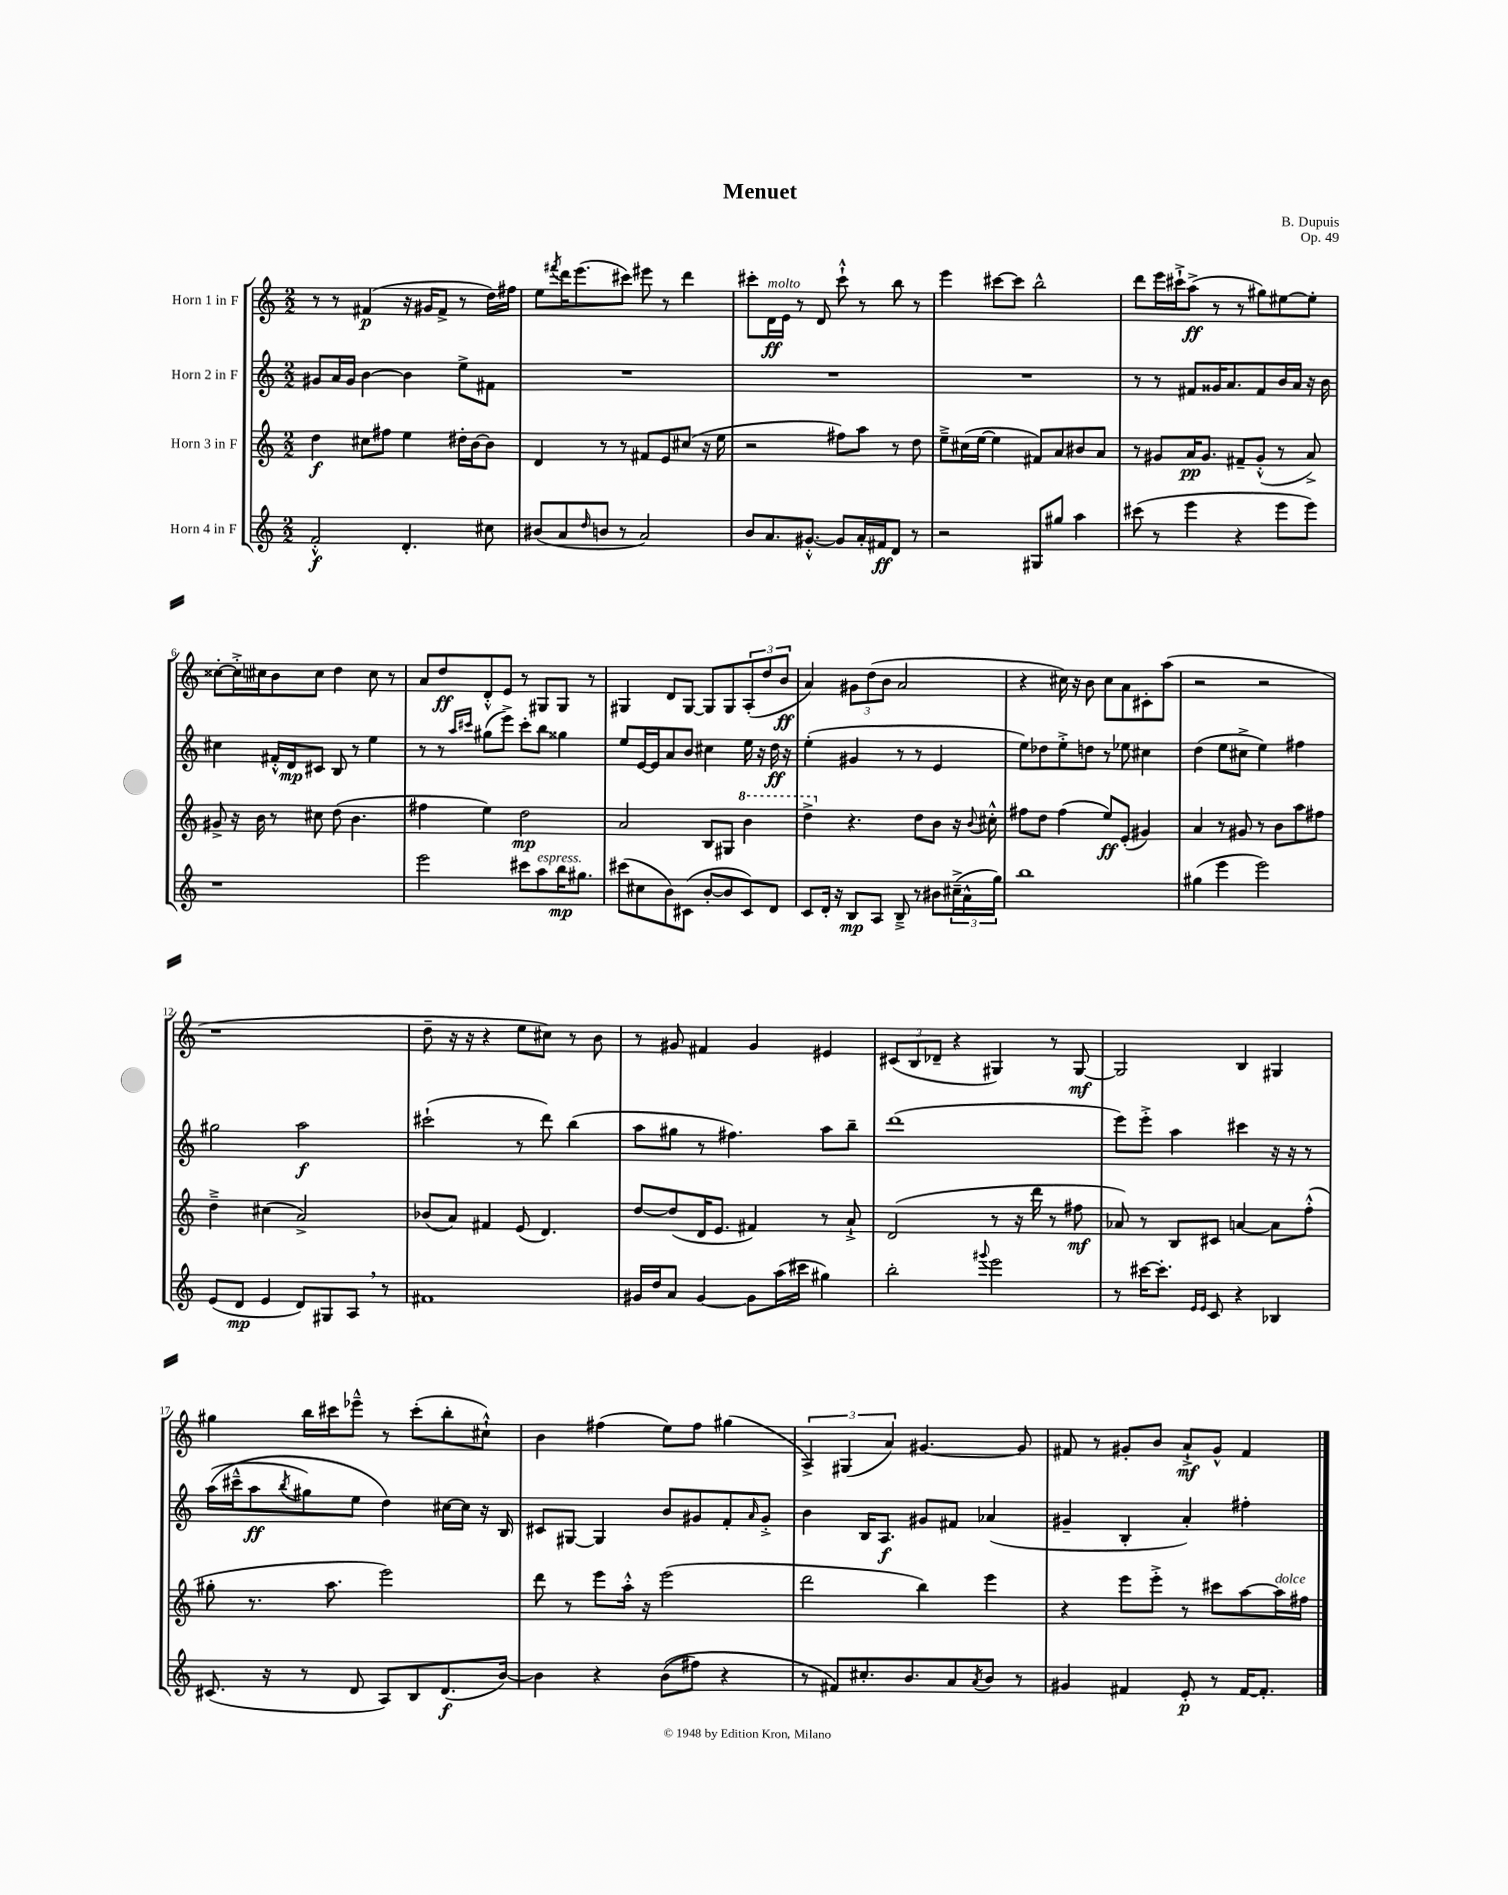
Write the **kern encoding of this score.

**kern	**dynam	**kern	**dynam	**kern	**dynam	**kern	**dynam
*part4	*part4	*part3	*part3	*part2	*part2	*part1	*part1
*staff4	*staff4	*staff3	*staff3	*staff2	*staff2	*staff1	*staff1
*I"Horn 4 in F	*	*I"Horn 3 in F	*	*I"Horn 2 in F	*	*I"Horn 1 in F	*
*clefG2	*	*clefG2	*	*clefG2	*	*clefG2	*
*k[]	*	*k[]	*	*k[]	*	*k[]	*
*M2/2	*	*M2/2	*	*M2/2	*	*M2/2	*
=1	=1	=1	=1	=1	=1	=1	=1
2f'^^/	f	4dd\	f	8g#X/L	.	8r	.
.	.	.	.	16a/L	.	8r	.
.	.	.	.	16g#/JJ	.	.	.
.	.	8cc#X\L	.	[4b\	.	(4f#X/	p
.	.	8ff#X\J	.	.	.	.	.
4.d'/	.	4ee\	.	4b\]	.	16r	.
.	.	.	.	.	.	16g#X/KL	.
.	.	.	.	.	.	8f#^/J	.
.	.	16dd#X'\LL	.	8ee^\L	.	8r	.
.	.	[16b\J	.	.	.	.	.
8cc#X\	.	8b\J]	.	8f#X\J	.	16dd\LL)	.
.	.	.	.	.	.	16ff#X\JJ	.
=2	=2	=2	=2	=2	=2	=2	=2
(8b#X/L	.	4d/	.	1r	.	8ee\L	.
.	.	.	.	.	.	8qfff#X/	.
8a/	.	.	.	.	.	16ddd\K	.
.	.	.	.	.	.	(8.eee\	.
16qqdd/	.	.	.	.	.	.	.
8bn/J	.	8r	.	.	.	.	.
8r	.	8r	.	.	.	8ccc#X\J)	.
2a/)	.	8f#X/L	.	.	.	8eee#X\	.
.	.	8e/	.	.	.	8r	.
.	.	(8cc#X/J	.	.	.	4ddd\	.
.	.	16r	.	.	.	.	.
.	.	16ee\	.	.	.	.	.
=3	=3	=3	=3	=3	=3	=3	=3
8b/L	.	2r	.	1r	.	8ccc#X'\L	.
!	!	!	!	!	!	!LO:TX:a:i:t=molto	!
8.a/	.	.	.	.	.	16d\L	ff
.	.	.	.	.	.	16e\JJ	.
.	.	.	.	.	.	8r	.
[8.g#X'^^/J	.	.	.	.	.	.	.
.	.	.	.	.	.	8d/	.
8g#/L]	.	8ff#X\L)	.	.	.	8ccc#`^^\	.
16a'/L	.	8aa\J	.	.	.	8r	.
16f#X/J	ff	.	.	.	.	.	.
8d/J	.	8r	.	.	.	8bb\	.
8r	.	8dd\	.	.	.	8r	.
=4	=4	=4	=4	=4	=4	=4	=4
2r	.	8ee~^\L	.	1r	.	4eee\	.
.	.	(16cc#X\L	.	.	.	.	.
.	.	[16ee\JJ	.	.	.	.	.
.	.	4ee\]	.	.	.	[8ccc#X\L	.
.	.	.	.	.	.	8ccc#\J]	.
8G#X/L	.	8f#X/L)	.	.	.	2bb^^\	.
8gg#X/J	.	8a/	.	.	.	.	.
4aa\	.	8b#X/	.	.	.	.	.
.	.	8a/J	.	.	.	.	.
=5	=5	=5	=5	=5	=5	=5	=5
(8ccc#X\	.	8r	.	8r	.	8ddd\L	.
8r	.	8g#X/L	.	8r	.	16eee\L	.
.	.	.	.	.	.	16ccc#X`^\J	.
4eee\	.	16a/K	pp	8f#X/L	.	(8aa^\J	ff
.	.	8.g#/J	.	.	.	.	.
.	.	.	.	16g##X/K	.	8r	.
.	.	.	.	8.a/	.	.	.
4r	.	8f#X~/L	.	.	.	8r	.
.	.	(8g#'^^/J	.	8f#/	.	8gg#X\L)	.
8eee\L	.	8r	.	16b/L	.	[8ee#X\	.
.	.	.	.	16a/JJ	.	.	.
8eee\J)	.	8a^/)	.	16r	.	8ee#'\J]	.
.	.	.	.	16b\	.	.	.
!!LO:LB:g=z
=6	=6	=6	=6	=6	=6	=6	=6
1r	.	8g#X^/	.	4cc#X\	.	[8cc##X'\L	.
.	.	16r	.	.	.	16cc##'^\L]	.
.	.	16b\	.	.	.	16cc#X\J	.
.	.	8r	.	16f#X'^^/LL	.	8b\	.
.	.	.	.	16d/J	mp	.	.
.	.	8cc#X\	.	8c#X/J	.	8cc#\J	.
.	.	(8dd\	.	8B/	.	4dd\	.
.	.	4.b\	.	8r	.	.	.
.	.	.	.	4ee\	.	8cc#\	.
.	.	.	.	.	.	8r	.
=7	=7	=7	=7	=7	=7	=7	=7
2eee\	.	4ff#X\	.	8r	.	8a/L	.
.	.	.	.	8r	.	8dd/	ff
.	.	.	.	16qqaa/LL	.	.	.
.	.	.	.	16qqccc#X/JJ	.	.	.
.	.	4ee\)	.	(8gg#X\L	.	8d'^^/	.
.	.	.	.	8eee^\J)	.	8e/J	.
8ccc#X\L	.	2dd\	mp	8ccc#'\L	.	8r	.
!LO:TX:a:i:t=espress.	!	!	!	!	!	!	!
8aa\	.	.	.	8bb\J	.	8G#X/L	.
16bb\K	mp	.	.	4gg##X\	.	8G#/J	.
8.gg#X\J	.	.	.	.	.	.	.
.	.	.	.	.	.	8r	.
=8	=8	=8	=8	=8	=8	=8	=8
(8ccc#X\L	.	2a/	.	8ee/L	.	4G#X/	.
8cc#X\	.	.	.	[16e/L	.	.	.
.	.	.	.	16e/J]	.	.	.
8b\)	.	.	.	8a/	.	8d/L	.
(8c#X\J	.	.	.	8b/J	.	[8G#/J	.
[8b'/L	.	8B/L	.	4cc#X\	.	8G#/L]	.
8b/]	.	8G#X/J	.	.	.	8G#/	.
*	*	*8va	*	*	*	*	*
8c#/)	.	4bb\	.	16ee\	.	(12A'/	.
.	.	.	.	16r	.	.	.
.	.	.	.	.	.	12dd/	.
8d/J	.	.	.	16dd\	ff	.	.
.	.	.	.	.	.	12b/J	ff
.	.	.	.	16r	.	.	.
=9	=9	=9	=9	=9	=9	=9	=9
8c/L	.	4ddd^\	.	(4ee'\	.	4a/)	.
16d'/Jk	.	.	.	.	.	.	.
16r	.	.	.	.	.	.	.
*	*	*X8va	*	*	*	*	*
8B/L	mp	4.r	.	4g#X/	.	12g#X\L	.
.	.	.	.	.	.	(12dd\	.
8A/J	.	.	.	.	.	.	.
.	.	.	.	.	.	12b\J	.
8B~^/	.	.	.	8r	.	2a/	.
8r	.	8dd\L	.	8r	.	.	.
8b#X\L	.	8b\J	.	4e/	.	.	.
(24cc#X~^\L	.	16r	.	.	.	.	.
24a^^\	.	.	.	.	.	.	.
.	.	8qqb/	.	.	.	.	.
.	.	16cc#X'^^\	.	.	.	.	.
24gg\JJ)	.	.	.	.	.	.	.
=10	=10	=10	=10	=10	=10	=10	=10
1bb	.	8ff#X\L	.	8ee\L)	.	4r	.
.	.	8dd\J	.	8dd-X\	.	.	.
.	.	(4ff#\	.	8ee'^\	.	16cc#X\)	.
.	.	.	.	.	.	16r	.
.	.	.	.	8ddn\J	.	8b\	.
.	.	8ee/L)	ff	8r	.	8cc#\L	.
.	.	(8e'/J	.	8ee-X\	.	8a\	.
.	.	4g#X/)	.	4cc#X\	.	8c#X'\	.
.	.	.	.	.	.	(8aa\J	.
=11	=11	=11	=11	=11	=11	=11	=11
(4gg#X\	.	4a/	.	(4dd\	.	2r	.
4eee\	.	8r	.	8ee\L	.	.	.
.	.	8g#X/	.	8cc#X^\J	.	.	.
2eee\)	.	8r	.	4ee\)	.	2r	.
.	.	8b\L	.	.	.	.	.
.	.	8aa\	.	4ff#X\	.	.	.
.	.	8ff#X\J	.	.	.	.	.
!!LO:LB:g=z
=12	=12	=12	=12	=12	=12	=12	=12
(8e/L	.	4dd~^\	.	2gg#X\	.	1r	.
8d/J	mp	.	.	.	.	.	.
4e/	.	(4cc#X\	.	.	.	.	.
8d/L)	.	2a^/)	.	2aa\	f	.	.
8G#X/	.	.	.	.	.	.	.
8A,/J	.	.	.	.	.	.	.
8r	.	.	.	.	.	.	.
=13	=13	=13	=13	=13	=13	=13	=13
1f#X	.	(8b-X/L	.	(2ccc#X`\	.	8dd~\	.
.	.	8a/J)	.	.	.	16r	.
.	.	.	.	.	.	16r	.
.	.	4f#X/	.	.	.	4r	.
.	.	(8e/	.	8r	.	8ee\L	.
.	.	4.d/)	.	8ddd\)	.	8cc#X\J)	.
.	.	.	.	(4bb\	.	8r	.
.	.	.	.	.	.	8b\	.
=14	=14	=14	=14	=14	=14	=14	=14
16g#X/LL	.	[8dd/L	.	8aa\L	.	8r	.
16dd/J	.	.	.	.	.	.	.
8a/J	.	(8dd/]	.	8gg#X\J	.	8g#X/	.
[4g#/	.	16d/K	.	8r	.	4f#X/	.
.	.	8.e/J	.	.	.	.	.
.	.	.	.	4.ff#X\)	.	.	.
8g#\L]	.	4f#X/)	.	.	.	4g#/	.
(16aa\L	.	.	.	.	.	.	.
16ccc#X\JJ	.	.	.	.	.	.	.
4gg#X\)	.	8r	.	8aa\L	.	4e#X/	.
.	.	8a`^/	.	8bb~\J	.	.	.
=15	=15	=15	=15	=15	=15	=15	=15
2bb'\	.	(2d/	.	(1ddd	.	(12c#X/L	.
.	.	.	.	.	.	12B/	.
.	.	.	.	.	.	12d-X~/J	.
.	.	.	.	.	.	4r	.
8qqggg#X/	.	.	.	.	.	.	.
2eee\	.	8r	.	.	.	4G#X/)	.
.	.	16r	.	.	.	.	.
.	.	16ddd\	.	.	.	.	.
.	.	8r	.	.	.	8r	.
.	.	8ff#X\	mf	.	.	[8G#/	mf
=16	=16	=16	=16	=16	=16	=16	=16
8r	.	8a-X/)	.	8eee\L)	.	2G#/]	.
[16ccc#X\KL	.	8r	.	8eee'^\J	.	.	.
8.ccc#'\J]	.	.	.	.	.	.	.
.	.	8B/L	.	4aa\	.	.	.
16qqe/LL	.	.	.	.	.	.	.
16qqe/JJ	.	.	.	.	.	.	.
8c/	.	8c#X/J	.	.	.	.	.
4r	.	[4an/	.	4ccc#X\	.	4B/	.
4B-X/	.	8a\L]	.	16r	.	4G#X/	.
.	.	.	.	16r	.	.	.
.	.	(8ff'^^\J	.	8r	.	.	.
!!LO:LB:g=z
=17	=17	=17	=17	=17	=17	=17	=17
(8.c#X/	.	8gg#X'\	.	((16aa\LL	.	4gg#X\	.
.	.	.	.	16ccc#X~^^\J	.	.	.
.	.	8.r	.	8aa\	ff	.	.
16r	.	.	.	.	.	.	.
.	.	.	.	8qbb/	.	.	.
8r	.	.	.	8gg#X\)	.	16bb\LL	.
.	.	8.aa\	.	.	.	16ccc#X\J	.
8d/	.	.	.	8ee\J	.	8eee-X~^^\J	.
8A/L)	.	2eee\)	.	4dd\)	.	8r	.
8B/	.	.	.	.	.	(8ccc#'\L	.
(8.d/	f	.	.	[16cc#X\LL	.	8bb'\	.
.	.	.	.	16cc#\JJ]	.	.	.
.	.	.	.	16r	.	8cc#X`^^\J)	.
[16b/Jk)	.	.	.	16B/	.	.	.
=18	=18	=18	=18	=18	=18	=18	=18
4b\]	.	8ddd\	.	8c#X/L	.	4b\	.
.	.	8r	.	[8G#X/J	.	.	.
4r	.	8eee\L	.	4G#/]	.	(4ff#X\	.
.	.	16aa'^^\Jk	.	.	.	.	.
.	.	16r	.	.	.	.	.
((8b\L	.	(2eee\	.	8b/L	.	8ee\L)	.
8ff#X\J)	.	.	.	8g#X/	.	8ff#\J	.
4r	.	.	.	8f'/	.	(4gg#X\	.
.	.	.	.	16qqa/	.	.	.
.	.	.	.	8g#'^/J	.	.	.
=19	=19	=19	=19	=19	=19	=19	=19
8r	.	2ddd\	.	4b\	.	6A^/)	.
8f#X/L)	.	.	.	.	.	.	.
.	.	.	.	.	.	(6G#X/	.
8.cc#X'/	.	.	.	16B/KL	.	.	.
.	.	.	.	8.A/J	f	.	.
.	.	.	.	.	.	6a/)	.
8.b/	.	.	.	.	.	.	.
.	.	4bb\)	.	8g#X/L	.	[4.g#X/	.
8a/	.	.	.	8f#X/J	.	.	.
8qa/	.	.	.	.	.	.	.
8b/J	.	4eee\	.	(4a-X/	.	.	.
8r	.	.	.	.	.	8g#/]	.
=20	=20	=20	=20	=20	=20	=20	=20
4g#X/	.	4r	.	4g#X~/	.	8f#X/	.
.	.	.	.	.	.	8r	.
4f#X/	.	8eee\L	.	4B'/	.	8g#X'/L	.
.	.	8eee'^\J	.	.	.	8b/J	.
8e'/	p	8r	.	4a'/)	.	8a`^/L	mf
8r	.	8ccc#X\L	.	.	.	8g#^^/J	.
[16f#/KL	.	[8aa\	.	4ff#X'\	.	4f#/	.
8.f#'/J]	.	.	.	.	.	.	.
!	!	!LO:TX:a:i:t=dolce	!	!	!	!	!
.	.	16aa\L]	.	.	.	.	.
.	.	16ff#X\JJ	.	.	.	.	.
==	==	==	==	==	==	==	==
*-	*-	*-	*-	*-	*-	*-	*-
